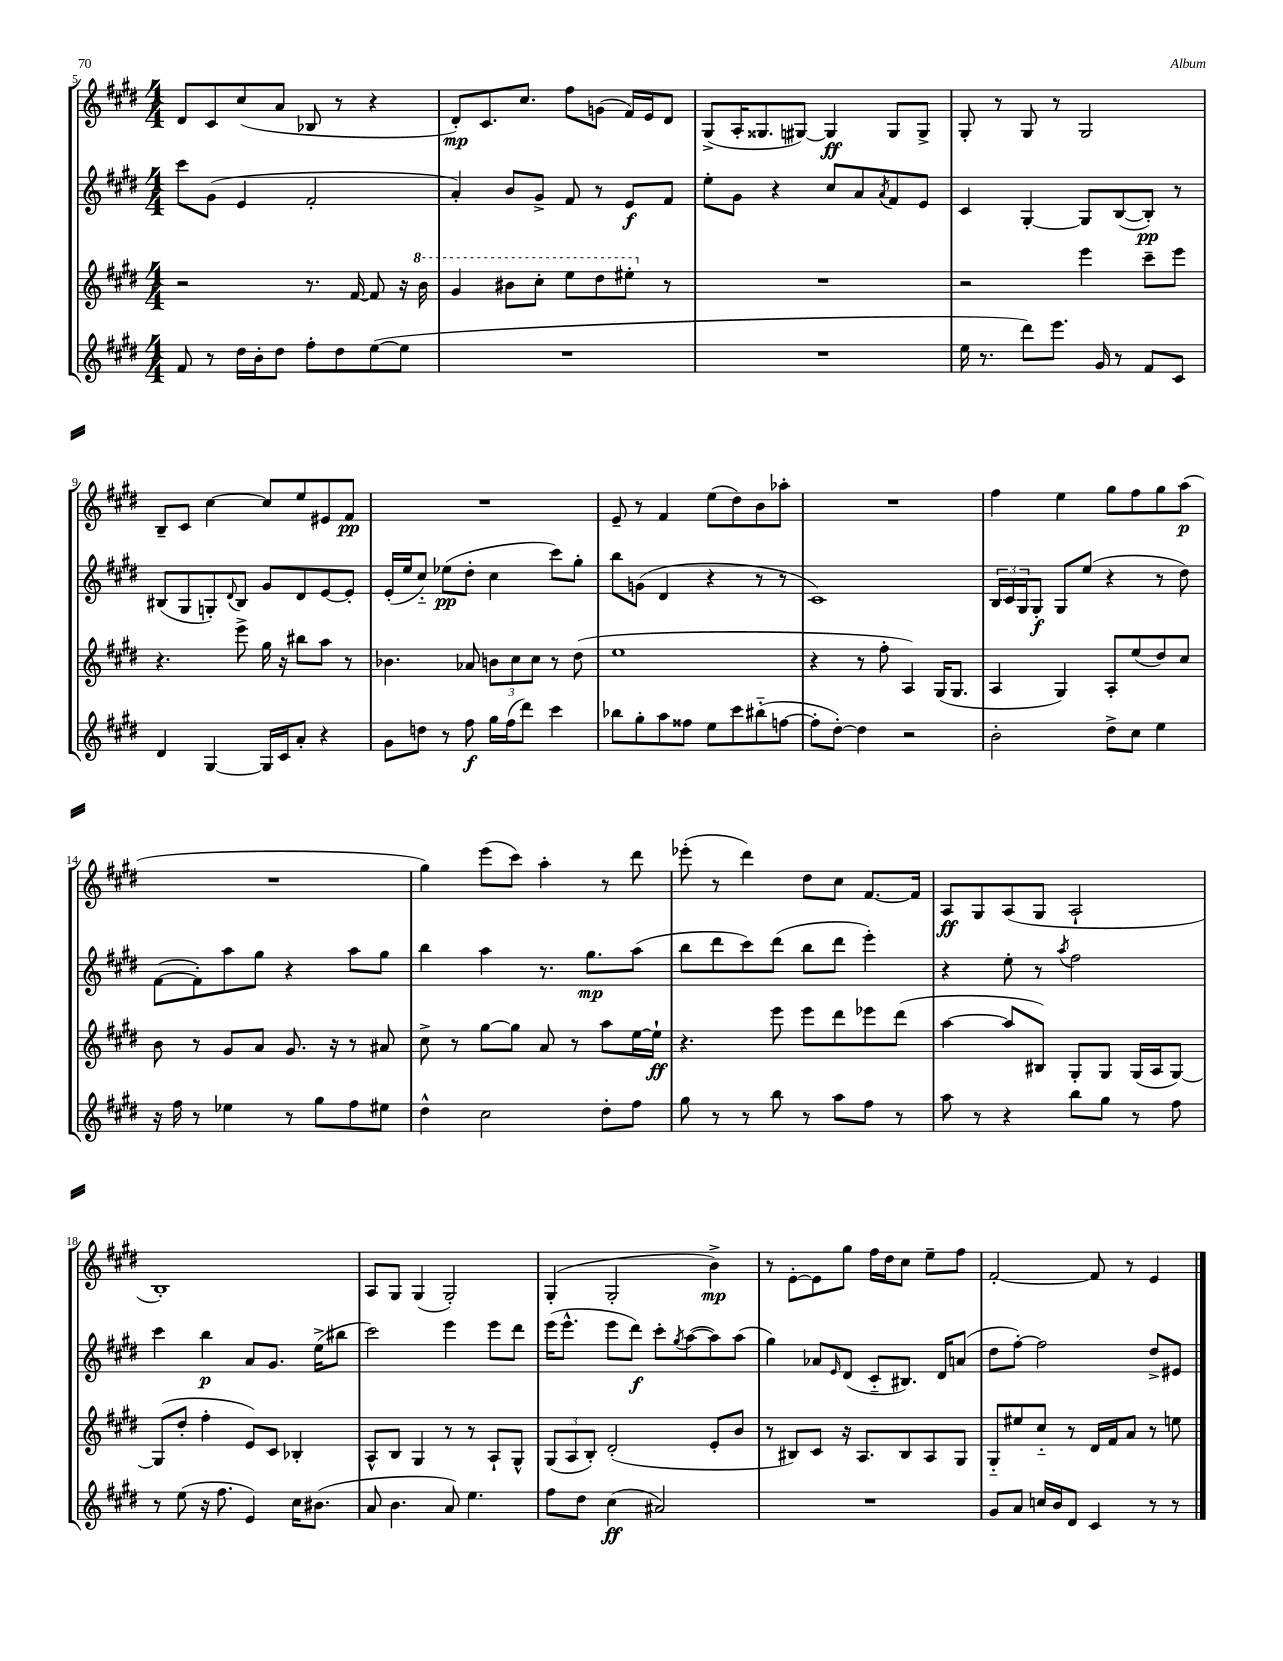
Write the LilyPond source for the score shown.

<<
\new StaffGroup <<
\new Staff = "s0" {
    \clef treble \key e \major \numericTimeSignature \time 4/4
    dis'8 cis'8 cis''8( a'8 bes8 r8 r4 |
    dis'8-.\mp) cis'8. cis''8. fis''8 g'8( fis'16) e'16 dis'8 |
    gis8->( a16-. gisis8. gis8~) gis4\ff gis8 gis8-> |
    gis8-. r8 gis8 r8 gis2 |
    b8-- cis'8 cis''4~ cis''8 e''8 eis'8 fis'8\pp |
    R1 |
    e'8-- r8 fis'4 e''8( dis''8) b'8 aes''8-. |
    R1 |
    fis''4 e''4 gis''8 fis''8 gis''8 a''8\p( |
    R1 |
    gis''4) e'''8( cis'''8) a''4-. r8 dis'''8 |
    ees'''8-.( r8 dis'''4) dis''8 cis''8 fis'8.~ fis'16 |
    a8\ff gis8 a8( gis8 a2-! |
    b1-.) |
    a8 gis8 gis4( gis2-.) |
    gis4-.( gis2-. b'4->\mp) |
    r8 e'8~-. e'8 gis''8 fis''16 dis''16 cis''8 e''8-- fis''8 |
    fis'2~-. fis'8 r8 e'4 \bar "|." |
}
\new Staff = "s1" {
    \clef treble \key e \major \numericTimeSignature \time 4/4
    cis'''8 gis'8( e'4 fis'2-. |
    a'4-.) b'8 gis'8-> fis'8 r8 e'8\f fis'8 |
    e''8-. gis'8 r4 cis''8 a'8 \acciaccatura { a'8 } fis'8 e'8 |
    cis'4 gis4~-. gis8 b8~( b8-.\pp) r8 |
    bis8( gis8 g8-.) \appoggiatura { dis'8 } bis8 gis'8 dis'8 e'8~ e'8-. |
    e'16-.( e''16 cis''8-_) ees''8\pp( dis''8-. cis''4 cis'''8) gis''8-. |
    b''8 g'8( dis'4 r4 r8 r8 |
    cis'1) |
    \tuplet 3/2 { b16 cis'16 gis16 } gis8-.\f gis8 e''8( r4 r8 dis''8) |
    fis'8~( fis'8-.) a''8 gis''8 r4 a''8 gis''8 |
    b''4 a''4 r8. gis''8.\mp a''8( |
    b''8 dis'''8 cis'''8) dis'''8( b''8 dis'''8 e'''4-.) |
    r4 e''8-. r8 \acciaccatura { a''8 } fis''2 |
    cis'''4 b''4\p a'8 gis'8. e''16->( bis''8 |
    cis'''2) e'''4 e'''8 dis'''8 |
    e'''16( e'''8.-^ e'''8 dis'''8\f) cis'''8-. \acciaccatura { gis''8 } a''8~( a''8) a''8( |
    gis''4) aes'8 \grace { e'16 } dis'8( cis'8-_ bis8.) dis'16 a'8( |
    dis''8 fis''8~-.) fis''2 dis''8-> eis'8 \bar "|." |
}
\new Staff = "s2" {
    \clef treble \key e \major \numericTimeSignature \time 4/4
    r2 r8. fis'16~ fis'8 r16 \ottava #1 b''16 |
    gis''4 bis''8 cis'''8-. e'''8 dis'''8 eis'''8-. \ottava #0 r8 |
    R1 |
    r2 e'''4 cis'''8-- e'''8 |
    r4. e'''8-> gis''16 r16 bis''8 a''8 r8 |
    bes'4. aes'8 \tuplet 3/2 { b'8 cis''8 cis''8 } r8 dis''8( |
    e''1 |
    r4 r8 fis''8-. a4) gis16( gis8. |
    a4 gis4) a8-. e''8( dis''8) cis''8 |
    b'8 r8 gis'8 a'8 gis'8. r16 r8 ais'8 |
    cis''8-> r8 gis''8~ gis''8 a'8 r8 a''8 e''16~ e''16-!\ff |
    r4. e'''8 e'''8 dis'''8 ees'''8 dis'''8( |
    a''4~ a''8 bis8) gis8-. gis8 gis16( a16 gis8~) |
    gis8( dis''8-. fis''4-. e'8) cis'8 bes4-. |
    a8-^ b8 gis4 r8 r8 a8-! gis8-^ |
    \tuplet 3/2 { gis8( a8 b8-.) } dis'2-.( e'8-. b'8 |
    r8 bis8) cis'8 r16 a8. bis8 a8 gis8 |
    gis8-_ eis''8 cis''8-_ r8 dis'16 fis'16 a'8 r8 e''8 \bar "|." |
}
\new Staff = "s3" {
    \clef treble \key e \major \numericTimeSignature \time 4/4
    fis'8 r8 dis''16 b'16-. dis''8 fis''8-. dis''8 e''8~( e''8 |
    R1 |
    R1 |
    e''16 r8. dis'''8) e'''8. gis'16 r8 fis'8 cis'8 |
    dis'4 gis4~ gis16 cis'16 a'8-. r4 |
    gis'8 d''8 r8 fis''8\f gis''16 fis''16( dis'''8) cis'''4 |
    bes''8 gis''8-. a''8 fisis''8 e''8 cis'''8 bis''8-_( f''8~ |
    f''8-. dis''8~-.) dis''4 r2 |
    b'2-. dis''8-> cis''8 e''4 |
    r16 fis''16 r8 ees''4 r8 gis''8 fis''8 eis''8 |
    dis''4-^ cis''2 dis''8-. fis''8 |
    gis''8 r8 r8 b''8 r8 a''8 fis''8 r8 |
    a''8 r8 r4 b''8 gis''8 r8 fis''8 |
    r8 e''8( r16 fis''8. e'4) cis''16 bis'8.( |
    a'8 b'4. a'8) e''4. |
    fis''8 dis''8 cis''4\ff( ais'2) |
    R1 |
    gis'8 a'8 c''16 b'16 dis'8 cis'4 r8 r8 \bar "|." |
}
>>
>>
\layout { \context { \Score currentBarNumber = #5 } }
